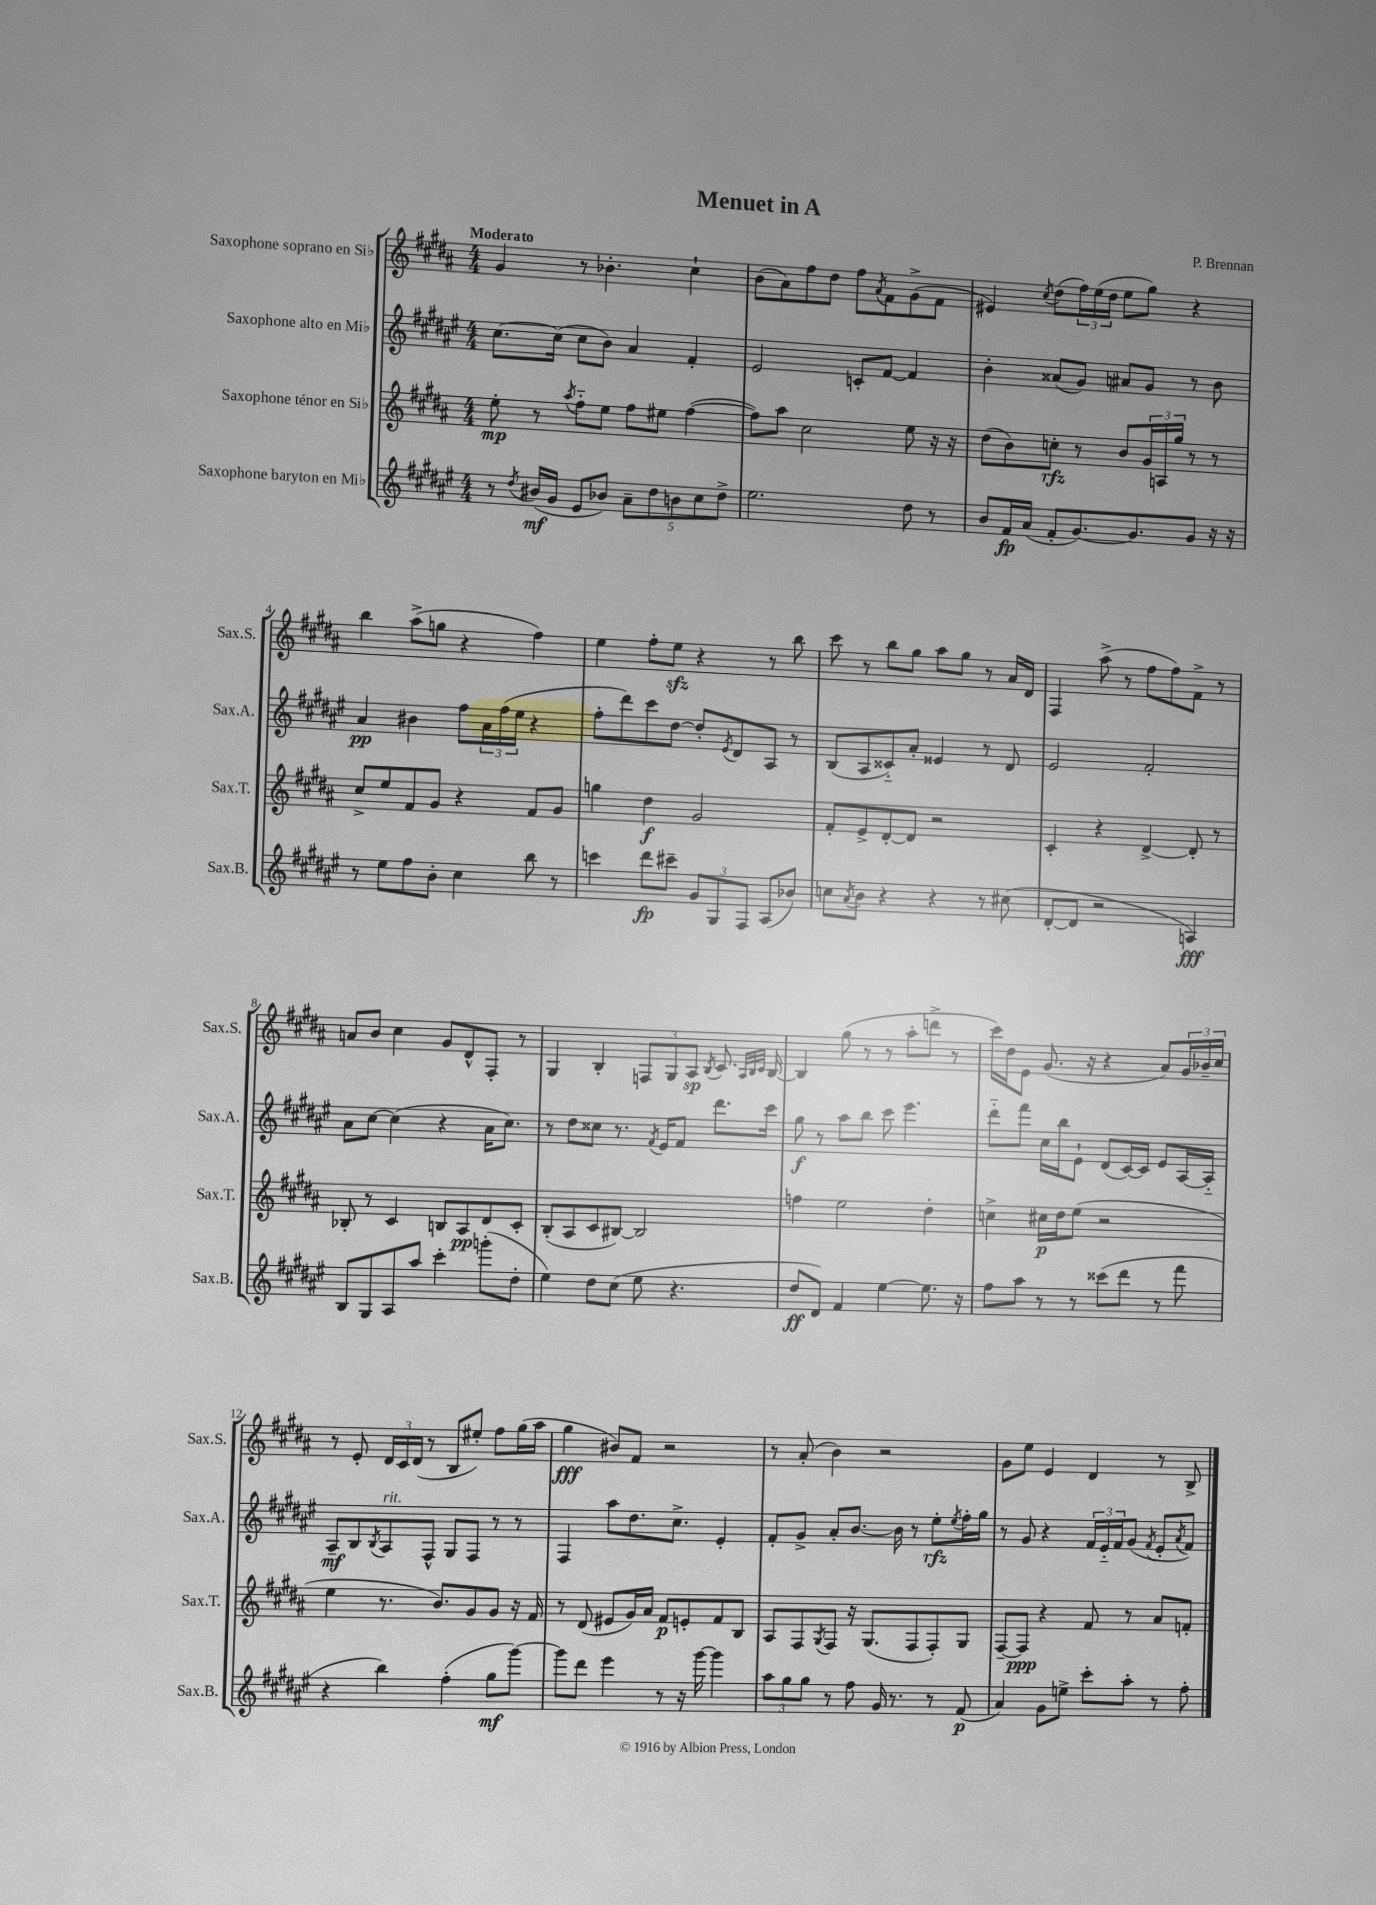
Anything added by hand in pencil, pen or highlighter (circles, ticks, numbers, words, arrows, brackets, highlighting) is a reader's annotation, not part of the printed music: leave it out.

**kern	**dynam	**kern	**dynam	**kern	**dynam	**kern	**dynam
*part4	*part4	*part3	*part3	*part2	*part2	*part1	*part1
*staff4	*staff4	*staff3	*staff3	*staff2	*staff2	*staff1	*staff1
*I"Saxophone baryton en Mi♭	*	*I"Saxophone ténor en Si♭	*	*I"Saxophone alto en Mi♭	*	*I"Saxophone soprano en Si♭	*
*I'Sax.B.	*	*I'Sax.T.	*	*I'Sax.A.	*	*I'Sax.S.	*
*clefG2	*	*clefG2	*	*clefG2	*	*clefG2	*
*k[f#c#g#d#a#e#]	*	*k[f#c#g#d#a#]	*	*k[f#c#g#d#a#e#]	*	*k[f#c#g#d#a#]	*
*M4/4	*	*M4/4	*	*M4/4	*	*M4/4	*
=1	=1	=1	=1	=1	=1	=1	=1
!	!	!	!	!	!	!LO:TX:a:B:t=Moderato	!
8r	.	8ee'\	mp	[8.cc#\L	.	4g#/	.
8qdd#/	.	.	.	.	.	.	.
(16b#X/LL	mf	8r	.	.	.	.	.
16g#/JJ	.	.	.	(16cc#\Jk]	.	.	.
.	.	8qaa#/	.	.	.	.	.
8e#/L	.	8ff#\L	.	8cc#\L	.	8r	.
8b-X/J)	.	8ee\J	.	8b\J)	.	4.b-X'\	.
10a#~\L	.	8ff#\L	.	4a#/	.	.	.
10dd#\	.	.	.	.	.	.	.
.	.	8ee#X\J	.	.	.	.	.
10bn\	.	.	.	.	.	.	.
.	.	([4ff#\	.	4f#'/	.	4cc#`\	.
10cc#\	.	.	.	.	.	.	.
10dd#^\J	.	.	.	.	.	.	.
=2	=2	=2	=2	=2	=2	=2	=2
2.ee#\	.	8ff#\L])	.	2e#/	.	(8b\L	.
.	.	8aa#\J	.	.	.	8a#\)	.
.	.	2cc#\	.	.	.	8ff#\	.
.	.	.	.	.	.	8dd#\J	.
.	.	.	.	8cn'/L	.	8ff#\L	.
.	.	.	.	.	.	8qa#/	.
.	.	.	.	[8f#/J	.	8f#\	.
8dd#\	.	8ee\	.	4f#/]	.	(8g#^\	.
8r	.	16r	.	.	.	8f#\J	.
.	.	16r	.	.	.	.	.
=3	=3	=3	=3	=3	=3	=3	=3
8b/L	.	(8dd#\L	.	4b'\	.	4e#X/)	.
16f#/L	fp	8b\)	.	.	.	.	.
(16a#/JJ	.	.	.	.	.	.	.
.	.	.	.	.	.	8qcc#/	.
8f#'/L	.	8ccn'\J	rfz	(8a##X/L	.	(8dd#\L	.
[8.g#/)	.	8r	.	8g#/J)	.	24ff#\L)	.
.	.	.	.	.	.	(24ee\	.
.	.	.	.	.	.	24dd#\JJ	.
.	.	8b/L	.	8a#X/L	.	8ee\L	.
8.g#/]	.	.	.	.	.	.	.
.	.	24g#/L	.	8g#/J	.	8gg#\J)	.
.	.	24An/	.	.	.	.	.
.	.	24gg#/JJ	.	.	.	.	.
8g#/J	.	8r	.	8r	.	4r	.
16r	.	8r	.	8b\	.	.	.
16r	.	.	.	.	.	.	.
!!LO:LB:g=z
=4	=4	=4	=4	=4	=4	=4	=4
8r	.	8cc#^/L	.	4a#/	pp	4bb\	.
8ee#\L	.	8ee/	.	.	.	.	.
8ff#\	.	8f#/	.	4b#X\	.	(8aa#^\L	.
8b'\J	.	8g#/J	.	.	.	8ggn\J	.
4cc#\	.	4r	.	8ff#\L	.	4r	.
.	.	.	.	24a#\L	.	.	.
.	.	.	.	(24ff#\	.	.	.
.	.	.	.	24ee#\JJ	.	.	.
8bb\	.	8f#/L	.	4r	.	4ff#\)	.
8r	.	8g#/J	.	.	.	.	.
=5	=5	=5	=5	=5	=5	=5	=5
4cccn\	.	4ggn\	.	8ff#'\L	.	4ee\	.
.	.	.	.	8ddd#\)	.	.	.
8ddd#\L	fp	4dd#\	f	8ccc#\	.	8ff#'\L	.
8ccc#X~\J	.	.	.	[8dd#\J	.	8eezz\J	.
12g#/L	.	2g#/	.	8dd#'/L]	.	4r	.
12G#/	.	.	.	.	.	.	.
.	.	.	.	8qe#/	.	.	.
.	.	.	.	8d#/	.	.	.
12F#/J	.	.	.	.	.	.	.
(8A#/L	.	.	.	8A#/J	.	8r	.
8b-X/J)	.	.	.	8r	.	8bb\	.
=6	=6	=6	=6	=6	=6	=6	=6
8ccn\L	.	8f#'/L	.	(8B/L	.	8ccc#\	.
8qa#/	.	.	.	.	.	.	.
8b\J	.	8e^/	.	8A#/	.	8r	.
4r	.	[8d#'/	.	8c##X/)	.	8bb\L	.
.	.	8d#/J]	.	8a#'/J	.	8gg#\J	.
4r	.	2r	.	4e##X/	.	8aa#\L	.
.	.	.	.	.	.	8gg#\J	.
8r	.	.	.	8r	.	8r	.
(8cc#X\	.	.	.	8d#/	.	16a#/LL	.
.	.	.	.	.	.	16d#/JJ	.
=7	=7	=7	=7	=7	=7	=7	=7
[8d#'/L	.	4c#'/	.	2e#/	.	4F#/	.
8d#/J]	.	.	.	.	.	.	.
2r	.	4r	.	.	.	(8aa#^\	.
.	.	.	.	.	.	8r	.
.	.	[4d#^/	.	2f#'/	.	8ff#\L	.
.	.	.	.	.	.	8ff#\)	.
4An/)	fff	8d#'/]	.	.	.	8f#^\J	.
.	.	8r	.	.	.	8r	.
!!LO:LB:g=z
=8	=8	=8	=8	=8	=8	=8	=8
8B/L	.	8B-X'/	.	8a#\L	.	8an/L	.
8G#/	.	8r	.	[8cc#\J	.	8b/J	.
8A#/	.	4c#/	.	(4cc#\]	.	4cc#\	.
8aa#/J	.	.	.	.	.	.	.
4ccc#'\	.	8Bn/L	.	4r	.	8g#/L	.
.	.	8A#/	pp	.	.	8d#^^/	.
(8gggn'\L	.	8d#/	.	16a#\KL	.	8F#'/J	.
.	.	.	.	8.cc#\J)	.	.	.
8dd#'\J	.	8c#'/J	.	.	.	8r	.
=9	=9	=9	=9	=9	=9	=9	=9
4ee#\)	.	(8B'/L	.	8r	.	4G#/	.
.	.	8A#/	.	8dd#\L	.	.	.
8dd#\L	.	8c#/	.	8cc##X\J	.	4B'/	.
(8cc#\J	.	[8B#X/J)	.	8.r	.	.	.
8ee#\	.	2B#/]	.	.	.	12Fn/L	.
.	.	.	.	8qf#/	.	.	.
.	.	.	.	16e#/KL	.	.	.
.	.	.	.	.	.	12G#/	.
4.r	.	.	.	8f#/J	.	.	.
.	.	.	.	.	.	12A#/J	sp
.	.	.	.	.	.	8qB/	.
.	.	.	.	8.ddd#\L	.	8.c#/	.
.	.	.	.	.	.	32qqA#/LLL	.
.	.	.	.	.	.	32qqB/	.
.	.	.	.	.	.	32qqc#/JJJ	.
.	.	.	.	16ccc#\Jk	.	[16B/	.
=10	=10	=10	=10	=10	=10	=10	=10
8dd#/L	ff	4ffn\	.	8gg#\	f	4B/]	.
8d#/J)	.	.	.	8r	.	.	.
4f#/	.	2ee\	.	8aa#\L	.	(8gg#\	.
.	.	.	.	8bb\J	.	8r	.
[4ee#\	.	.	.	8ccc#\	.	8r	.
.	.	.	.	4.eee#\	.	8aa#'\L	.
8.ee#\]	.	4dd#'\	.	.	.	8dddn^\J	.
.	.	.	.	.	.	8r	.
16r	.	.	.	.	.	.	.
=11	=11	=11	=11	=11	=11	=11	=11
8ff#\L	.	4ccn^\	.	8ddd#\L	.	16ccc#\LL)	.
.	.	.	.	.	.	16dd#\J	.
8aa#\J	.	.	.	8fff#\J	.	8e\J	.
8r	.	16cc#X\LL	p	16cc#\LL	.	(8.g#/	.
.	.	16dd#\J	.	16bb\J	.	.	.
8r	.	(8ee\J	.	8e#`\J	.	.	.
.	.	.	.	.	.	16r	.
(8ccc##X\L	.	2r	.	(8d#/L	.	4r	.
8ddd#\J	.	.	.	[16c#/L)	.	.	.
.	.	.	.	16c#/JJ]	.	.	.
8r	.	.	.	8e#/L	.	8a#/L)	.
8fff#\	.	.	.	[16A#/L	.	24g#/L	.
.	.	.	.	.	.	24b-X~/	.
.	.	.	.	16A#/JJ]	.	.	.
.	.	.	.	.	.	24cc#/JJ	.
!!LO:LB:g=z
=12	=12	=12	=12	=12	=12	=12	=12
4r	.	4ee\	.	8A#~/L	mf	8r	.
.	.	.	.	8B/	.	8e'/	.
.	.	.	.	8qB/	.	.	.
!	!	!	!	!LO:TX:a:i:t=rit.	!	!	!
4bb\)	.	8.r	.	8A#/	.	24d#/LL	.
.	.	.	.	.	.	24c#/	.
.	.	.	.	.	.	(24d#/JJ	.
.	.	.	.	8F#^^/J	.	8r	.
.	.	8.b/L)	.	.	.	.	.
(4ff#'\	.	.	.	8G#/L	.	8B/L	.
.	.	8g#/	.	8F#/J	.	8ee#X'/J)	.
8gg#\L	mf	8g#/J	.	8r	.	8ff#\L	.
[8ggg#\J)	.	16r	.	8r	.	(16gg#\L	.
.	.	16f#/	.	.	.	16aa#\JJ	.
=13	=13	=13	=13	=13	=13	=13	=13
8ggg#\L]	.	8r	.	4F#/	.	4gg#\	fff
8ddd#\J	.	(8d#/	.	.	.	.	.
4eee#\	.	8e#X/L	.	8aa#\L	.	8b#X/L)	.
.	.	16g#/L)	.	8.dd#\	.	8f#/J	.
.	.	16a#/JJ	.	.	.	.	.
8r	.	8f#/L	p	.	.	2r	.
.	.	.	.	8.cc#^\J	.	.	.
16r	.	8en'/	.	.	.	.	.
[16ggg#\	.	.	.	.	.	.	.
4ggg#\]	.	8f#/	.	4e#'/	.	.	.
.	.	8B/J	.	.	.	.	.
=14	=14	=14	=14	=14	=14	=14	=14
12aa#\L	.	8A#/L	.	8f#'/L	.	8r	.
12gg#\	.	.	.	.	.	.	.
.	.	8F#/	.	8g#^/J	.	(8a#'/	.
12gg#\J	.	.	.	.	.	.	.
.	.	8qG#/	.	.	.	.	.
8r	.	8F#/J	.	8a#'/L	.	4b\)	.
8ff#\	.	16r	.	[8.b/J	.	.	.
.	.	(8.G#/L	.	.	.	.	.
16g#/	.	.	.	.	.	2r	.
8.r	.	.	.	16b\]	.	.	.
.	.	8F#/	.	8r	.	.	.
8r	.	8F#'/)	.	8ee#'\L	rfz	.	.
.	.	.	.	8qee#/	.	.	.
(8f#/	p	8G#/J	.	16ff#'\L	.	.	.
.	.	.	.	16gg#\JJ	.	.	.
=15	=15	=15	=15	=15	=15	=15	=15
4a#/)	.	[8F#~/L	.	8r	.	8g#\L	.
.	.	8F#/J]	ppp	8g#/	.	8ee\J	.
8g#\L	.	4r	.	4r	.	4e/	.
8een^\J	.	.	.	.	.	.	.
8ccc#'\L	.	8f#/	.	24f#/LL	.	4d#/	.
.	.	.	.	24e#/	.	.	.
.	.	.	.	24f#/J	.	.	.
8aa#'\J	.	8r	.	(8g#/J	.	.	.
.	.	.	.	8qf#/	.	.	.
8r	.	8a#/L	.	8e#'/L	.	8r	.
.	.	.	.	8qa#/	.	.	.
8ff#'\	.	8fn'/J	.	8f#/J)	.	8B^/	.
==	==	==	==	==	==	==	==
*-	*-	*-	*-	*-	*-	*-	*-
